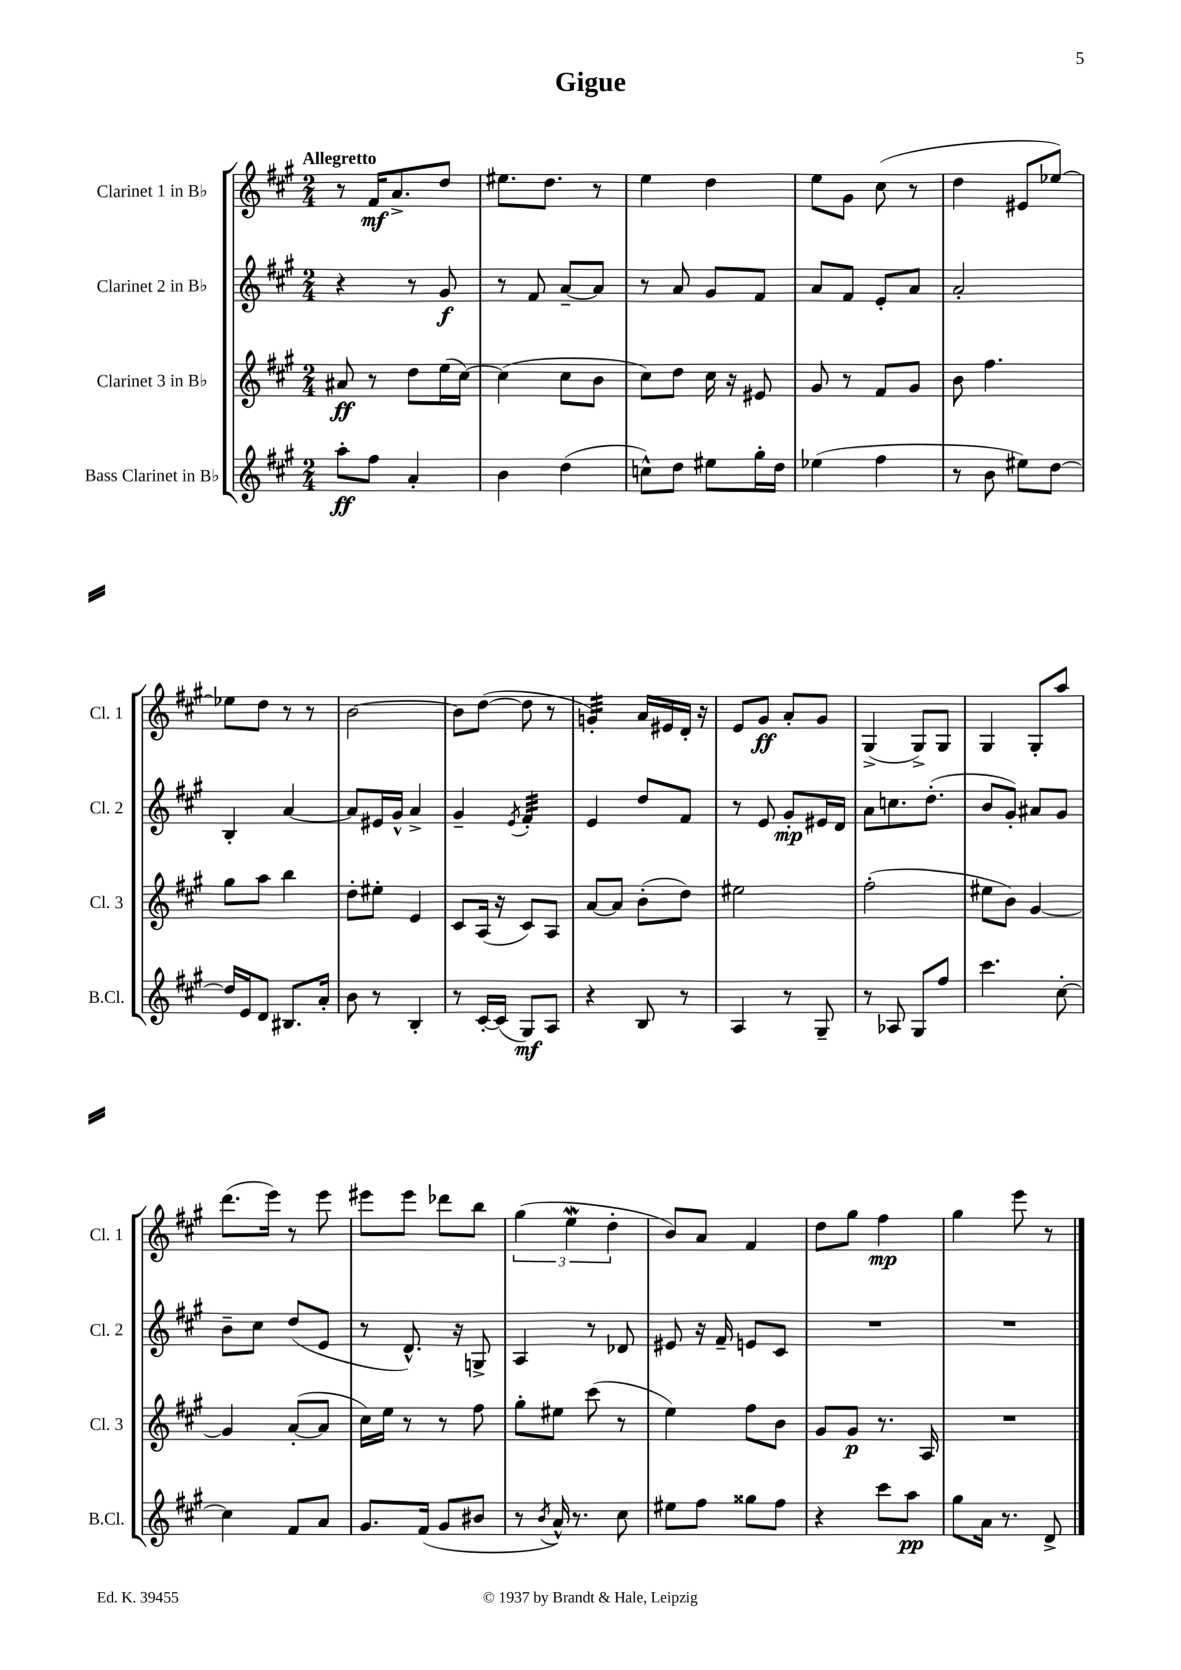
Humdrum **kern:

**kern	**kern	**kern	**kern
*staff4	*staff3	*staff2	*staff1
*clefG2	*clefG2	*clefG2	*clefG2
*k[f#c#g#]	*k[f#c#g#]	*k[f#c#g#]	*k[f#c#g#]
*M2/4	*M2/4	*M2/4	*M2/4
8aa'\L	8a#/	4r	8r
8ff#\J	8r	.	16f#/LK
.	.	.	8.a^/
4a'/	8dd\L	8r	.
.	(16ee\L	8g#/	8dd/J
.	[16cc#\JJ)	.	.
=	=	=	=
4b\	(4cc#\]	8r	8.ee#\L
.	.	8f#/	.
.	.	.	8.dd\J
(4dd\	8cc#\L	[8a~/L	.
.	8b\J	8a/]J	8r
=	=	=	=
8cc^^\L)	8cc#\L)	8r	4ee\
8dd\J	8dd\J	8a/	.
8ee#\L	16cc#\	8g#/L	4dd\
.	16r	.	.
16gg#'\L	8e#/	8f#/J	.
16dd\JJ	.	.	.
=	=	=	=
(4ee-\	8g#/	8a/L	8ee\L
.	8r	8f#/J	8g#\J
4ff#\	8f#/L	8e'/L	(8cc#\
.	8g#/J	8a/J	8r
=	=	=	=
8r	8b\	2a'/	4dd\
8b\	4.ff#\	.	.
8ee#\L)	.	.	8e#/L
[8dd\J	.	.	[8ee-/J)
=	=	=	=
16dd/]LL	8gg#\L	4B'/	8ee-\]L
16e/J	.	.	.
8d/J	8aa\J	.	8dd\J
8.B#/L	4bb\	[4a/	8r
.	.	.	8r
16a'/Jk	.	.	.
=	=	=	=
8b\	8dd'\L	8a/]L	[2b\
8r	8ee#'\J	16e#/L	.
.	.	16g#^^/JJ	.
4B'/	4e/	4a^/	.
=	=	=	=
8r	8c#/L	4g#~/	8b\]L
[16c#'/LL	(16A/Jk	.	([8dd\J
(16c#/]JJ	16r	.	.
.	.	8qe/	.
8G#/L)	8c#/L)	4f#'/	8dd\]
8A/J	8A/J	.	8r
=	=	=	=
4r	[8a/L	4e/	4g'/)
.	8a/]J	.	.
8B/	(8b'\L	8dd/L	16a/LL
.	.	.	16e#/
8r	8dd\J)	8f#/J	16d'/JJ
.	.	.	16r
=	=	=	=
4A/	2ee#\	8r	8e/L
.	.	8e/	8g#/J
8r	.	8g#'/L	8a'/L
8G#~/	.	16e#/L	8g#/J
.	.	16d/JJ	.
=	=	=	=
8r	(2ff#'\	8a\L	(4G#^/
8A-/	.	8.cc\	.
8G#/L	.	.	8G#^/L)
.	.	(8.dd'\J	.
8ff#/J	.	.	8G#/J
=	=	=	=
4.ccc#\	8ee#\L	8b/L	4G#/
.	8b\J)	8g#'/J)	.
.	[4g#/	8a#/L	8G#'/L
[8cc#'\	.	8g#/J	8aa/J
=	=	=	=
4cc#\]	4g#/]	8b~\L	(8.ddd\L
.	.	8cc#\J	.
.	.	.	16eee\Jk)
8f#/L	([8a'/L	(8dd/L	8r
8a/J	8a/]J	8e/J	8eee\
=	=	=	=
8.g#/L	16cc#\LL)	8r	8eee#\L
.	16ee\JJ	.	.
.	8r	8.d^^/)	8eee#\J
(16f#/Jk	.	.	.
8g#/L	8r	.	8ddd-\L
.	.	16r	.
8b#/J	8ff#\	8G^/	8bb\J
=	=	=	=
8r	8gg#'\L	4A/	(6gg#\
8qb/	.	.	.
16a^^/)	8ee#\J	.	.
.	.	.	6ee\
8.r	.	.	.
.	(8ccc#\	8r	.
.	.	.	6dd'\
8cc#\	8r	8d-/	.
=	=	=	=
8ee#\L	4ee\)	8e#/	8b/L)
8ff#\J	.	16r	8a/J
.	.	16f#~/	.
8gg##\L	8ff#\L	8e/L	4f#/
8ff#\J	8b\J	8c#/J	.
=	=	=	=
4r	8g#/L	2r	8dd\L
.	8g#/J	.	8gg#\J
8ccc#\L	8.r	.	4ff#\
8aa\J	.	.	.
.	16A/	.	.
=	=	=	=
8gg#\L	2r	2r	4gg#\
16a\Jk	.	.	.
8.r	.	.	.
.	.	.	8eee\
8d^/	.	.	8r
==	==	==	==
*-	*-	*-	*-
